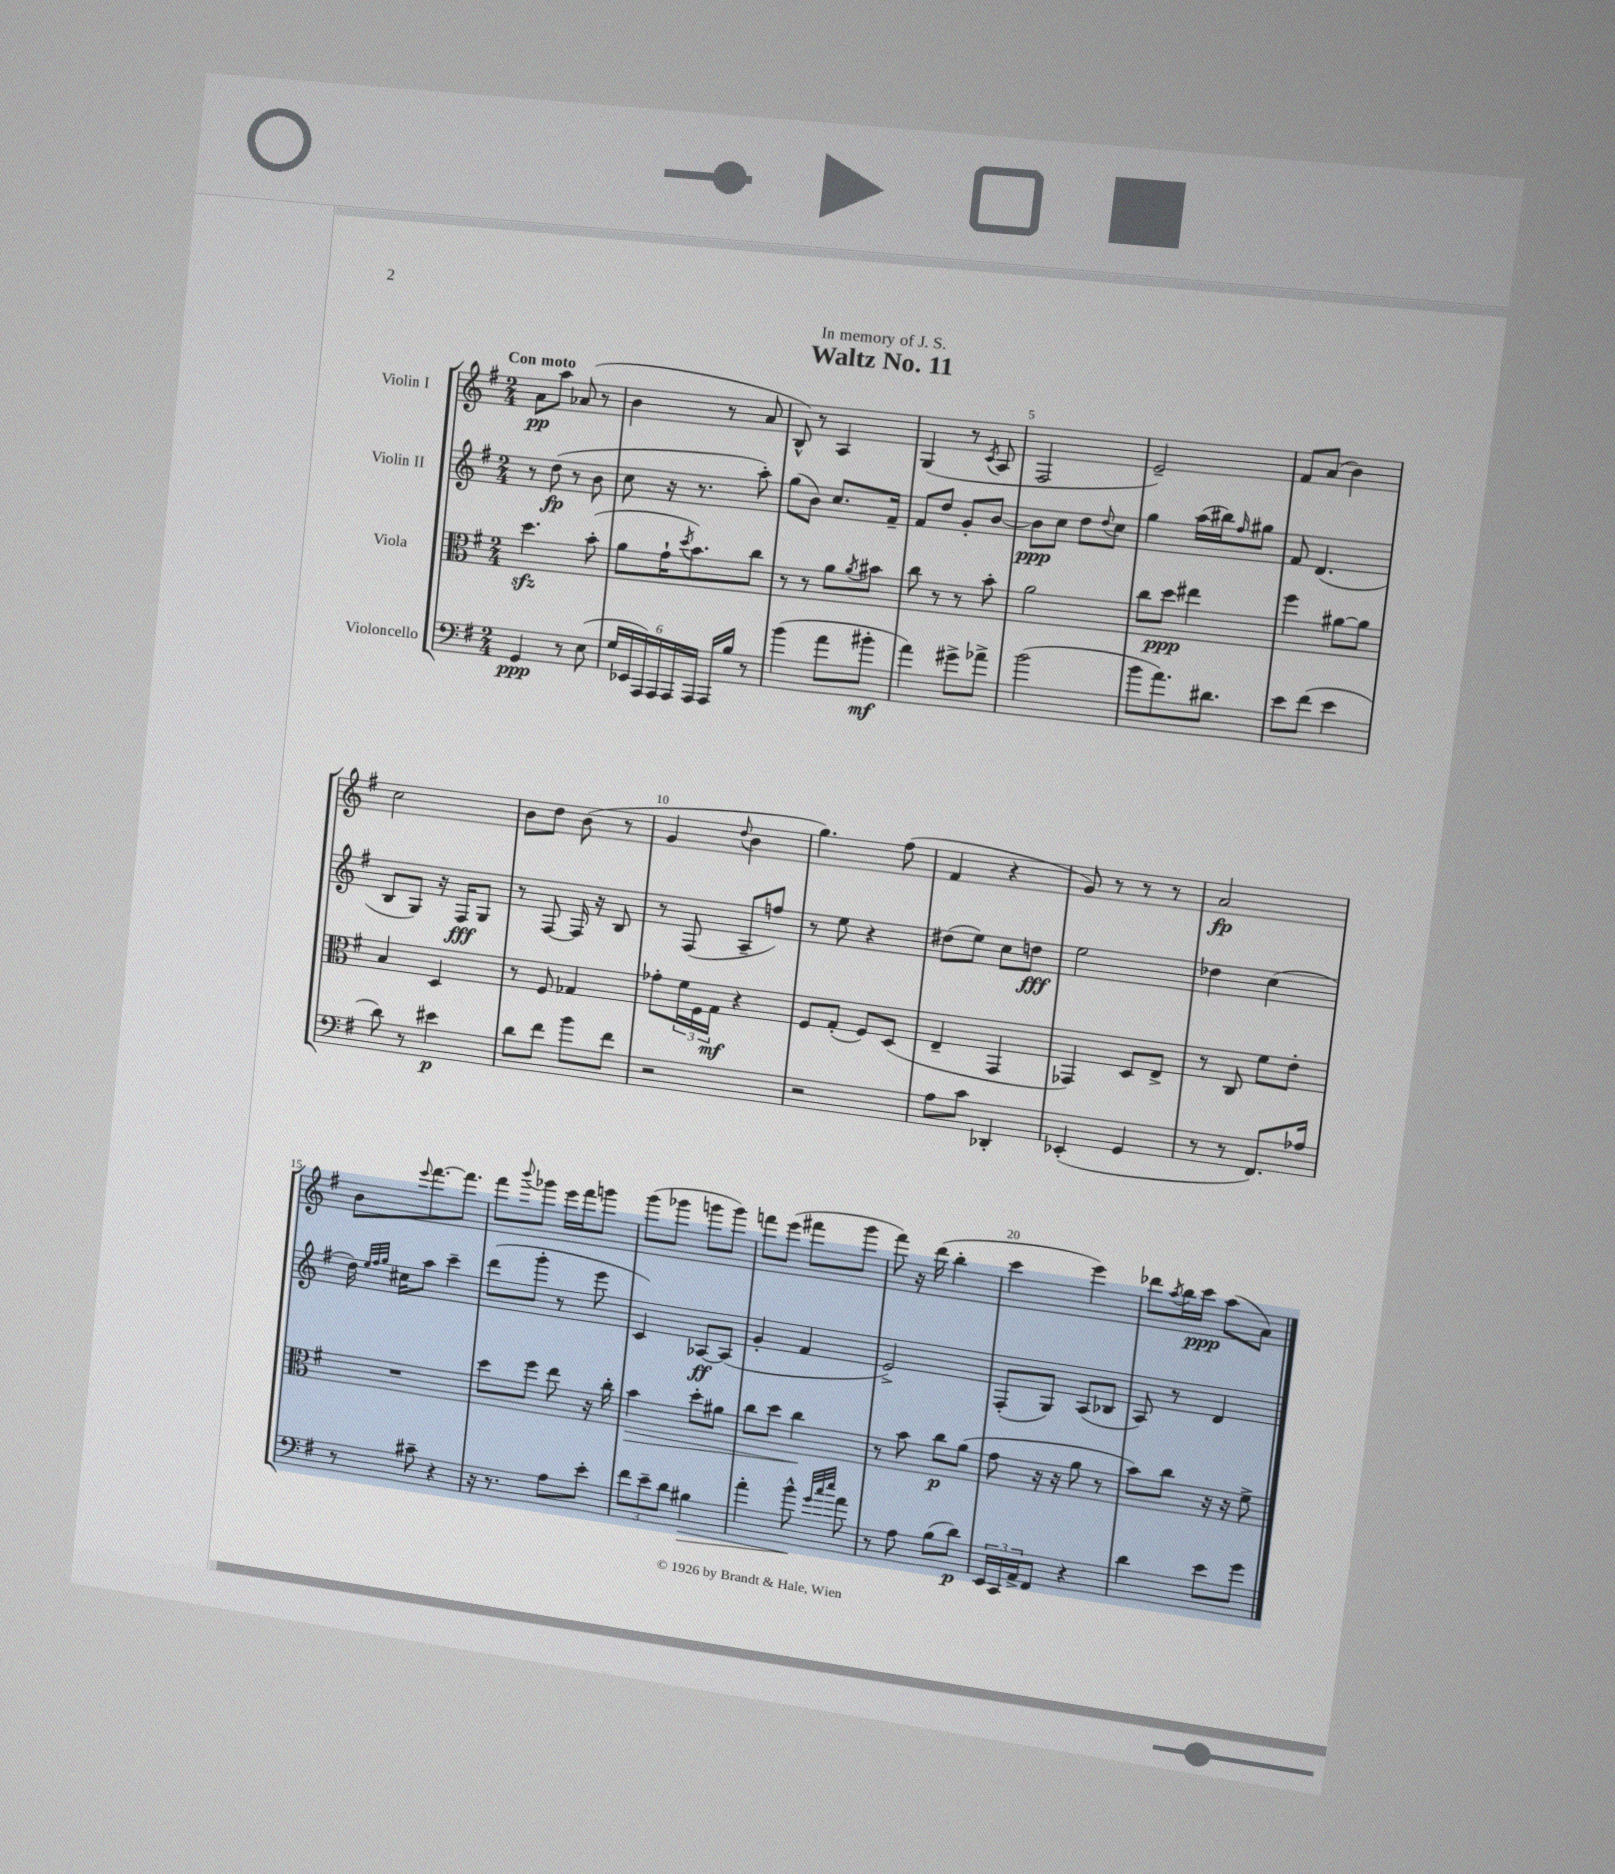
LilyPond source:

\header { title = "Waltz No. 11" dedication = "In memory of J. S." }
<<
\new StaffGroup <<
\new Staff = "s0" \with { instrumentName = "Violin I" } {
    \clef treble \key g \major \numericTimeSignature \time 2/4 \tempo "Con moto"
    a'8\pp a''8 aes'8( r8 |
    b'4 r8 a'8 |
    b8-^) r8 a4 |
    g4( r8 \acciaccatura { c'8 } a8 |
    fis2 |
    e'2--) |
    fis'8 a'8( b'4) |
    c''2 |
    b'8 d''8 b'8( r8 |
    g'4 \appoggiatura { d''8 } b'4 |
    g''4.) fis''8( |
    fis'4 r4 |
    g'8) r8 r8 r8 |
    a'2\fp |
    b'8 \appoggiatura { e'''8 } fis'''8.~ fis'''8. |
    fis'''8 \appoggiatura { b'''8 } ges'''8 e'''16 fis'''16 g'''8 |
    g'''8( ges'''8 g'''8 g'''8) |
    f'''8 e'''8( fis'''8 g'''8 |
    fis'''8) r16 d'''16( b''4-. |
    c'''4 e'''4) |
    des'''8 \acciaccatura { a''8 } b''16 c'''16\ppp a''8( a'8) \bar "|." |
}
\new Staff = "s1" \with { instrumentName = "Violin II" } {
    \clef treble \key g \major \numericTimeSignature \time 2/4
    r8 d''8\fp( r8 b'8 |
    c''8 r16 r8. a''8-.) |
    g''8( b'8) c''8. fis'16-- |
    fis'8 d''8 g'8-. b'8~ |
    b'8\ppp c''8 d''8 \appoggiatura { d''8 } c''8 |
    g''4 a''16( bis''16) \grace { fis''16 } gis''8 |
    fis'8 d'4.( |
    b8 g8) r16 fis16\fff g8 |
    r8 fis8~ fis16 r16 b8 |
    r8 fis8( a8-- f''8) |
    r8 e''8 r4 |
    dis''8( e''8) c''8 d''8\fff |
    e''2 |
    des''4 c''4( |
    d''16) \grace { e''32 fis''32 g''32 } cis''16 a''8 c'''4-- |
    d'''8( g'''8-. r8 e'''8 |
    c'4) aes8~\ff aes8( |
    g'4-. fis'4 |
    e'2->) |
    fis8-.( g8) a8( bes8 |
    a8) r8 d'4 \bar "|." |
}
\new Staff = "s2" \with { instrumentName = "Viola" } {
    \clef alto \key g \major \numericTimeSignature \time 2/4
    d''4.\sfz b'8-.( |
    a'8 g'16-! \acciaccatura { d''8 } b'8.) c''8 |
    r8 r8 a'8 \acciaccatura { a'8 } bis'8 |
    c''8 r8 r8 b'8-. |
    a'2 |
    c''8 d''8\ppp eis''4 |
    fis''4 ais'8~ ais'8 |
    b4 d4 |
    r8 fis8 ges4 |
    ges'8-. \tuplet 3/2 { fis'16 fis16 g16\mf } r4 |
    fis8 g8-.( fis8) d8( |
    e4-- g,4 |
    ges,4) d8 e8-> |
    r8 c8 fis'8 e'8-. |
    R2 |
    d''8 fis''8 e''8 r16 c''16-. |
    b'4\> d''8-. ais'8 |
    c''8 d''8 c''4\! |
    r8 b'8 c''8\p a'8( |
    g'8 r16 r16 a'8 r8 |
    b'8) c''8 r16 r16 fis'8-> \bar "|." |
}
\new Staff = "s3" \with { instrumentName = "Violoncello" } {
    \clef bass \key g \major \numericTimeSignature \time 2/4
    g,4\ppp r8 e8( |
    \tuplet 6/4 { g16 ees,16 a,,16) a,,16 a,,16 a,,16 } a,,16 b16 r8 |
    b'4( a'8 bis'8-.\mf |
    a'4) gis'8-> aes'8-> |
    b'2( |
    b'8 a'8.) dis'8. |
    e'8 fis'8( e'4 |
    d'8) r8 eis'4\p |
    d'8 fis'8 b'8 fis'8 |
    r2 |
    r2 |
    a8 c'8 des,4-. |
    ees,4-.( g,4 |
    r8 r8 fis,8.) aes16 |
    r8 cis'8-- r4 |
    r16 r8. a8 e'8-. |
    \tuplet 3/2 { fis'8 e'8-- d'8 } bis4\> |
    a'4-. b'8-^\! \grace { g'32 c''32 e''32 } a'8 |
    r8 a8 b8( d'8\p) |
    \tuplet 3/2 { e,16 c,16 a,16-> } fis,8 r4 |
    d'4 e'8 g'8 \bar "|." |
}
>>
>>
\layout { \context { \Score \override BarNumber.break-visibility = ##(#f #t #t) barNumberVisibility = #(every-nth-bar-number-visible 5) } }
